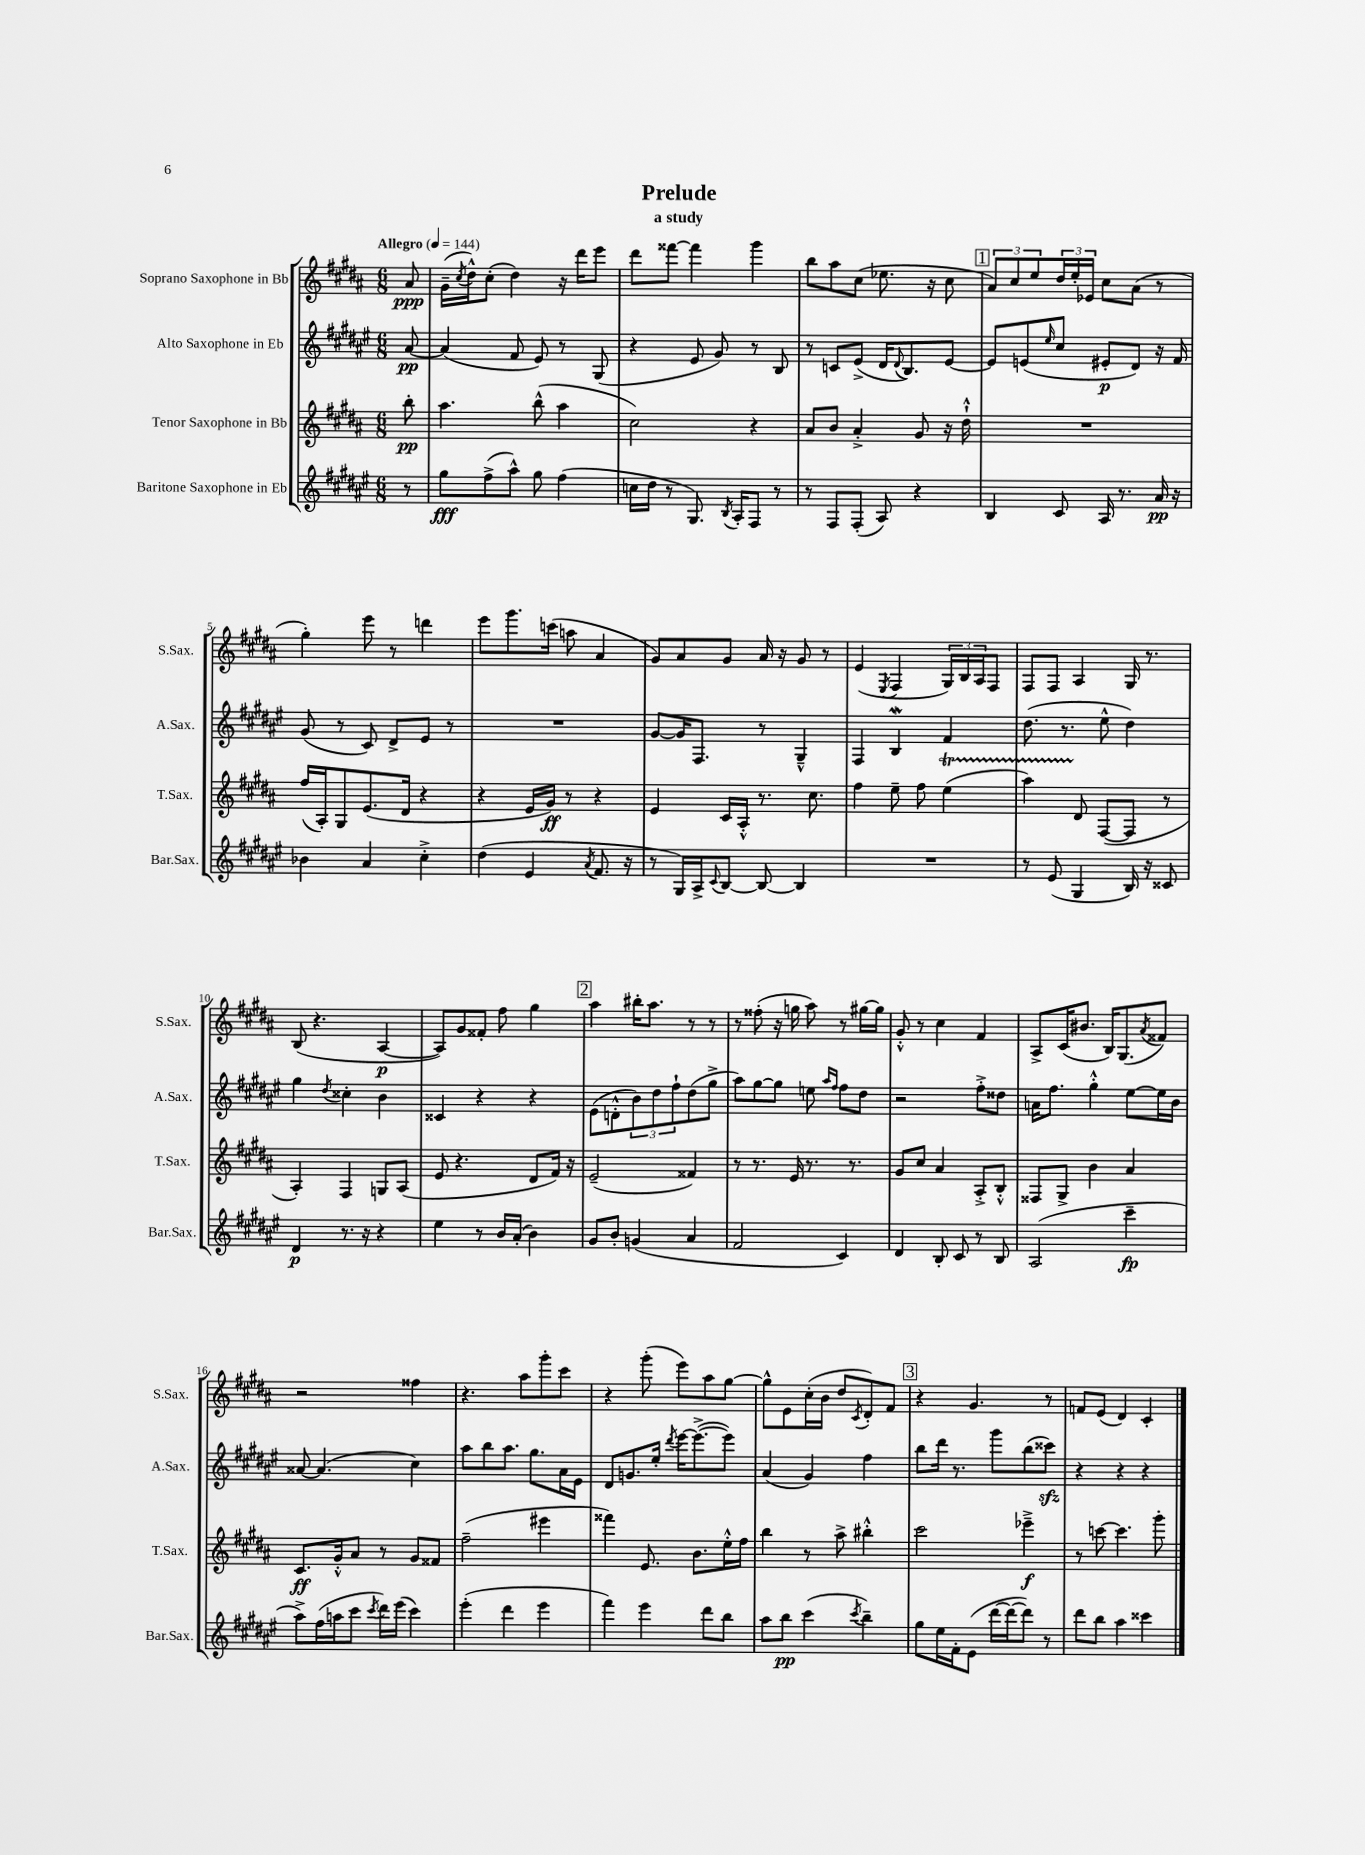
\header { title = "Prelude" subtitle = "a study" }
<<
\new StaffGroup <<
\new Staff = "s0" \with { instrumentName = "Soprano Saxophone in Bb" shortInstrumentName = "S.Sax." } {
    \clef treble \key b \major \numericTimeSignature \time 6/8 \partial 8 \tempo "Allegro" 4 = 144
    ais'8\ppp |
    gis'16--( \acciaccatura { cis''8 } dis''16-^) cis''8-.( dis''4) r16 dis'''16 e'''8 |
    dis'''8 fisis'''8~ fisis'''4 gis'''4 |
    b''8 ais''8 cis''8( ees''8. r16 cis''8 |
    \mark \markup { \box "1" } \tuplet 3/2 { ais'8) cis''8 e''8 } \tuplet 3/2 { dis''16 e''16-. ees'16 } cis''8 ais'8( r8 |
    gis''4-.) e'''8 r8 d'''4 |
    e'''8 gis'''8. c'''16( a''8 ais'4 |
    gis'8) ais'8 gis'8 ais'16 r16 gis'8 r8 |
    e'4( \acciaccatura { e8 } fis4 \tuplet 3/2 { gis16) b16 ais16 } fis8 |
    fis8 fis8 ais4 gis16 r8. |
    b8( r4. ais4~\p |
    ais8) gis'8 fisis'8-. fis''8 gis''4 |
    \mark \markup { \box "2" } ais''4 bis''16-. ais''8. r8 r8 |
    r8 fisis''8-.( r16 g''16 ais''8) r8 gis''16~ gis''16 |
    gis'8-.-^ r8 cis''4 fis'4 |
    ais8-> cis'16( bis'8. b16) gis8.( \acciaccatura { ais'8 } fisis'8) |
    r2 fisis''4 |
    r4. ais''8 gis'''8-. cis'''8 |
    r4 gis'''8-.( e'''8) ais''8 gis''8~ |
    gis''8-^ e'8 cis''16-.( b'16 dis''8 \acciaccatura { cis'8 } dis'8-.) fis'8 |
    \mark \markup { \box "3" } r4 gis'4. r8 |
    f'8 e'8( dis'4) cis'4-. \bar "|." |
}
\new Staff = "s1" \with { instrumentName = "Alto Saxophone in Eb" shortInstrumentName = "A.Sax." } {
    \clef treble \key fis \major \numericTimeSignature \time 6/8 \partial 8
    ais'8~\pp |
    ais'4( fis'8 eis'8) r8 gis8( |
    r4 eis'8 gis'8) r8 b8 |
    r8 c'8 eis'8->( dis'16 \appoggiatura { dis'8 } b8.) eis'8~ |
    \mark \markup { \box "1" } eis'8 e'8( \grace { eis''16 } cis''8 eis'8-.\p dis'8) r16 fis'16 |
    gis'8( r8 cis'8) dis'8-> eis'8 r8 |
    R2. |
    gis'8~ gis'16 fis8. r8 gis4---^ |
    fis4 b4\mordent fis'4 |
    dis''8.( r8. eis''8-^ dis''4) |
    gis''4 \acciaccatura { dis''8 } cisis''4-. b'4 |
    cisis'4 r4 r4 |
    \mark \markup { \box "2" } eis'8( d'8-.-^ \tuplet 3/2 { b'8) dis''8 fis''8-! } dis''8( gis''8-> |
    ais''8) gis''8~ gis''8 e''8 \grace { ais''16 fis''16 } fis''8 dis''8 |
    r2 fis''8-.-> disis''8 |
    a'16 fis''8. gis''4-.-^ eis''8~ eis''16 b'16 |
    aisis'8~ aisis'4.( cis''4) |
    ais''8 b''8 ais''8. gis''8. ais'16 eis'16 |
    dis'8 g'8. eis''16-. \acciaccatura { dis'''8 } eis'''16~ eis'''8.~->( eis'''8) |
    ais'4( gis'4) fis''4 |
    \mark \markup { \box "3" } b''8 dis'''16 r8. gis'''8 b''8( cisis'''8\sfz) |
    r4 r4 r4 \bar "|." |
}
\new Staff = "s2" \with { instrumentName = "Tenor Saxophone in Bb" shortInstrumentName = "T.Sax." } {
    \clef treble \key b \major \numericTimeSignature \time 6/8 \partial 8
    b''8-.\pp |
    ais''4. b''8-^( ais''4 |
    cis''2) r4 |
    ais'8 b'8 ais'4-.-> gis'8 r16 dis''16-!-^ |
    \mark \markup { \box "1" } R2. |
    fis''16( ais16-.) gis8 e'8.( dis'16 r4 |
    r4 e'16 gis'16\ff) r8 r4 |
    e'4 cis'16 ais16-.-^ r8. cis''8. |
    fis''4 e''8-- fis''8 e''4\startTrillSpan( |
    ais''4) dis'8\stopTrillSpan fis8~( fis8 r8 |
    ais4-.) fis4 g8 ais8( |
    e'8 r4. dis'8 fis'16) r16 |
    \mark \markup { \box "2" } e'2--( fisis'4) |
    r8 r8. e'16 r8. r8. |
    gis'8 cis''8 ais'4 ais8-.-> b8-.-^ |
    fisis8 gis8-> b'4 ais'4 |
    cis'8.\ff gis'16-.-^ ais'8 r8 gis'8 fisis'8 |
    fis''2--( eis'''4 |
    fisis'''4) e'8. b'8. e''16-.-^ fis''16 |
    b''4 r8 ais''8-> bis''4-.-^ |
    \mark \markup { \box "3" } cis'''2 ees'''4--->\f |
    r8 c'''8~ c'''4. gis'''8-. \bar "|." |
}
\new Staff = "s3" \with { instrumentName = "Baritone Saxophone in Eb" shortInstrumentName = "Bar.Sax." } {
    \clef treble \key fis \major \numericTimeSignature \time 6/8 \partial 8
    r8 |
    gis''8\fff fis''8->( ais''8-^) gis''8 fis''4( |
    c''16 dis''16 r8 gis8.) \acciaccatura { b8 } ais16-. fis8 r8 |
    r8 fis8 fis8-.( ais8) r4 |
    \mark \markup { \box "1" } b4 cis'8 ais16 r8. ais'16\pp r16 |
    bes'4 ais'4 cis''4-.-> |
    dis''4( eis'4 \acciaccatura { ais'8 } fis'8. r16 |
    r8 gis16) ais16-> \appoggiatura { cis'8 } b8~ b8~ b4 |
    R2. |
    r8 eis'8( gis4 b16) r16 cisis'8 |
    dis'4\p r8. r16 r4 |
    eis''4 r8 b'16 ais'16-.( b'4) |
    \mark \markup { \box "2" } gis'8 b'8-. g'4( ais'4 |
    fis'2 cis'4) |
    dis'4 b8-. cis'8 r8 b8 |
    ais2( cis'''4--\fp |
    ais''8->) fis''16( a''16 cis'''8 \acciaccatura { cis'''8 } dis'''16) eis'''16( cis'''4) |
    eis'''4-.( dis'''4 eis'''4 |
    fis'''4) eis'''4 dis'''8 b''8 |
    ais''8 b''8\pp cis'''4( \acciaccatura { cis'''8 } b''4--) |
    \mark \markup { \box "3" } gis''8 eis''16 fis'16-. eis'8( dis'''16~ dis'''16~ dis'''8) r8 |
    dis'''8 b''8 ais''4 cisis'''4 \bar "|." |
}
>>
>>
